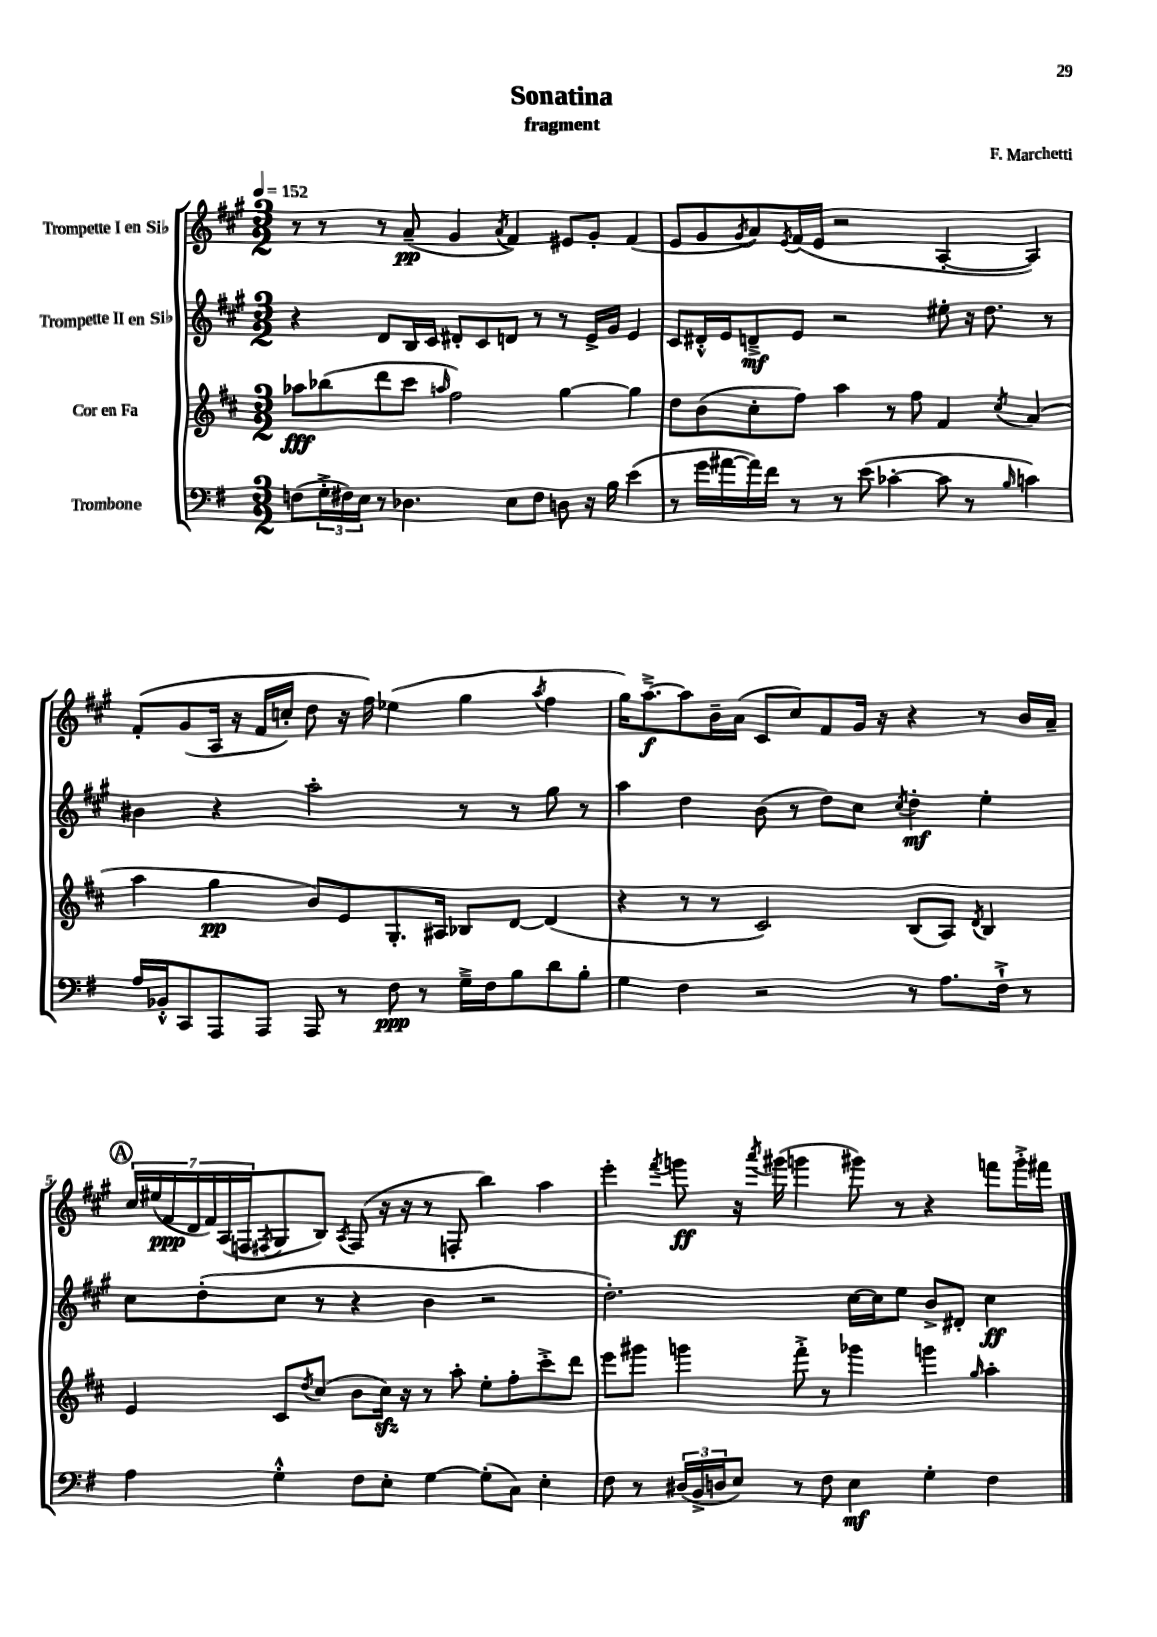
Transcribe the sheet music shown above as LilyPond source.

\header { title = "Sonatina" composer = "F. Marchetti" subtitle = "fragment" }
<<
\new StaffGroup <<
\new Staff = "s0" \with { instrumentName = "Trompette I en Sib" } {
    \clef treble \key a \major \numericTimeSignature \time 3/2 \tempo 4 = 152
    r8 r8 r8 a'8--\pp( gis'4 \acciaccatura { a'8 } fis'4) eis'8 gis'8-. fis'4( |
    e'8 gis'8 \acciaccatura { gis'8 } a'8) \acciaccatura { e'8 } fis'16( e'16 r2 a4~-. a4) |
    fis'8-.\( gis'8( a16 r16 fis'16 c''16-.) d''8 r16 fis''16\) ees''4( gis''4 \acciaccatura { a''8 } fis''4 |
    gis''16) a''8.~--->\f a''8 b'16-- a'16( cis'8 cis''8) fis'8 gis'16 r16 r4 r8 b'16 a'16-- |
    \mark \markup { \circle "A" } \tuplet 7/4 { cis''16 eis''16( fis'16\ppp d'16 fis'16) a16( f16 } \acciaccatura { fis8 } gis8 b8) \acciaccatura { a8 } fis8( r16 r16 r8 f8-. b''4) a''4 |
    e'''4-. \acciaccatura { fis'''8 } g'''8\ff r16 \acciaccatura { a'''8 } gis'''16( g'''4 gis'''8) r8 r4 f'''8 gis'''16-.-> fis'''16 \bar "|." |
}
\new Staff = "s1" \with { instrumentName = "Trompette II en Sib" } {
    \clef treble \key a \major \numericTimeSignature \time 3/2
    r4 d'8 b16 cis'16 dis'8-. cis'8 d'8 r8 r8 e'16-> gis'16 e'4 |
    cis'8 dis'16-.-^ e'16 d'8--->\mf e'8 r2 eis''8-. r16 d''8. r8 |
    bis'4 r4 a''2-. r8 r8 gis''8 r8 |
    a''4 d''4 b'8( r8 d''8) cis''8 \acciaccatura { cis''8 } d''4-.\mf e''4-. |
    \mark \markup { \circle "A" } cis''8 d''8-.( cis''8 r8 r4 b'4 r2 |
    d''2.-.) cis''16~ cis''16 e''8 b'8-> dis'8-. cis''4\ff \bar "|." |
}
\new Staff = "s2" \with { instrumentName = "Cor en Fa" } {
    \clef treble \key d \major \numericTimeSignature \time 3/2
    aes''8\fff bes''8( d'''8 cis'''8 \grace { a''16 } fis''2) g''4~ g''4 |
    d''8 b'8( cis''8-. fis''8) a''4 r8 fis''8 fis'4 \acciaccatura { cis''8 } a'4( |
    a''4 g''4\pp b'8) e'8 g8.-. ais16 bes8 d'8~ d'4( |
    r4 r8 r8 cis'2) b8( a8) \acciaccatura { d'8 } b4 |
    \mark \markup { \circle "A" } e'4 cis'8 \acciaccatura { d''8 } cis''8( b'8 cis''16\sfz) r16 r8 a''8-. e''8-. fis''8-. cis'''8-.-> d'''8 |
    e'''8 gis'''8 g'''4 fis'''8-.-> r8 ges'''4 g'''4 \grace { g''16 } a''4-. \bar "|." |
}
\new Staff = "s3" \with { instrumentName = "Trombone" } {
    \clef bass \key g \major \numericTimeSignature \time 3/2
    f8( \tuplet 3/2 { g16-.-> fis16) e16 } r8 des4. e8 fis8 d8 r16 b16 e'4( |
    r8 g'16 ais'16~ ais'16) fis'16 r8 r8 e'8( ces'4~-. ces'8 r8 \grace { b16 } c'4) |
    a16 bes,16-.-^ c,8 a,,8 a,,8 a,,8 r8 fis8\ppp r8 g16---> fis16 b8 d'8 b8-. |
    g4 fis4 r2 r8 a8. fis16-!-> r8 |
    \mark \markup { \circle "A" } a4 g4-.-^ fis8 e8-. g4~ g8-.( c8) e4-. |
    fis8 r8 \tuplet 3/2 { dis16( b,16-> d16 } e8) r8 fis8 e4\mf g4-. fis4 \bar "|." |
}
>>
>>
\layout { \context { \Score \override BarNumber.break-visibility = ##(#f #t #t) barNumberVisibility = #(every-nth-bar-number-visible 5) } }
